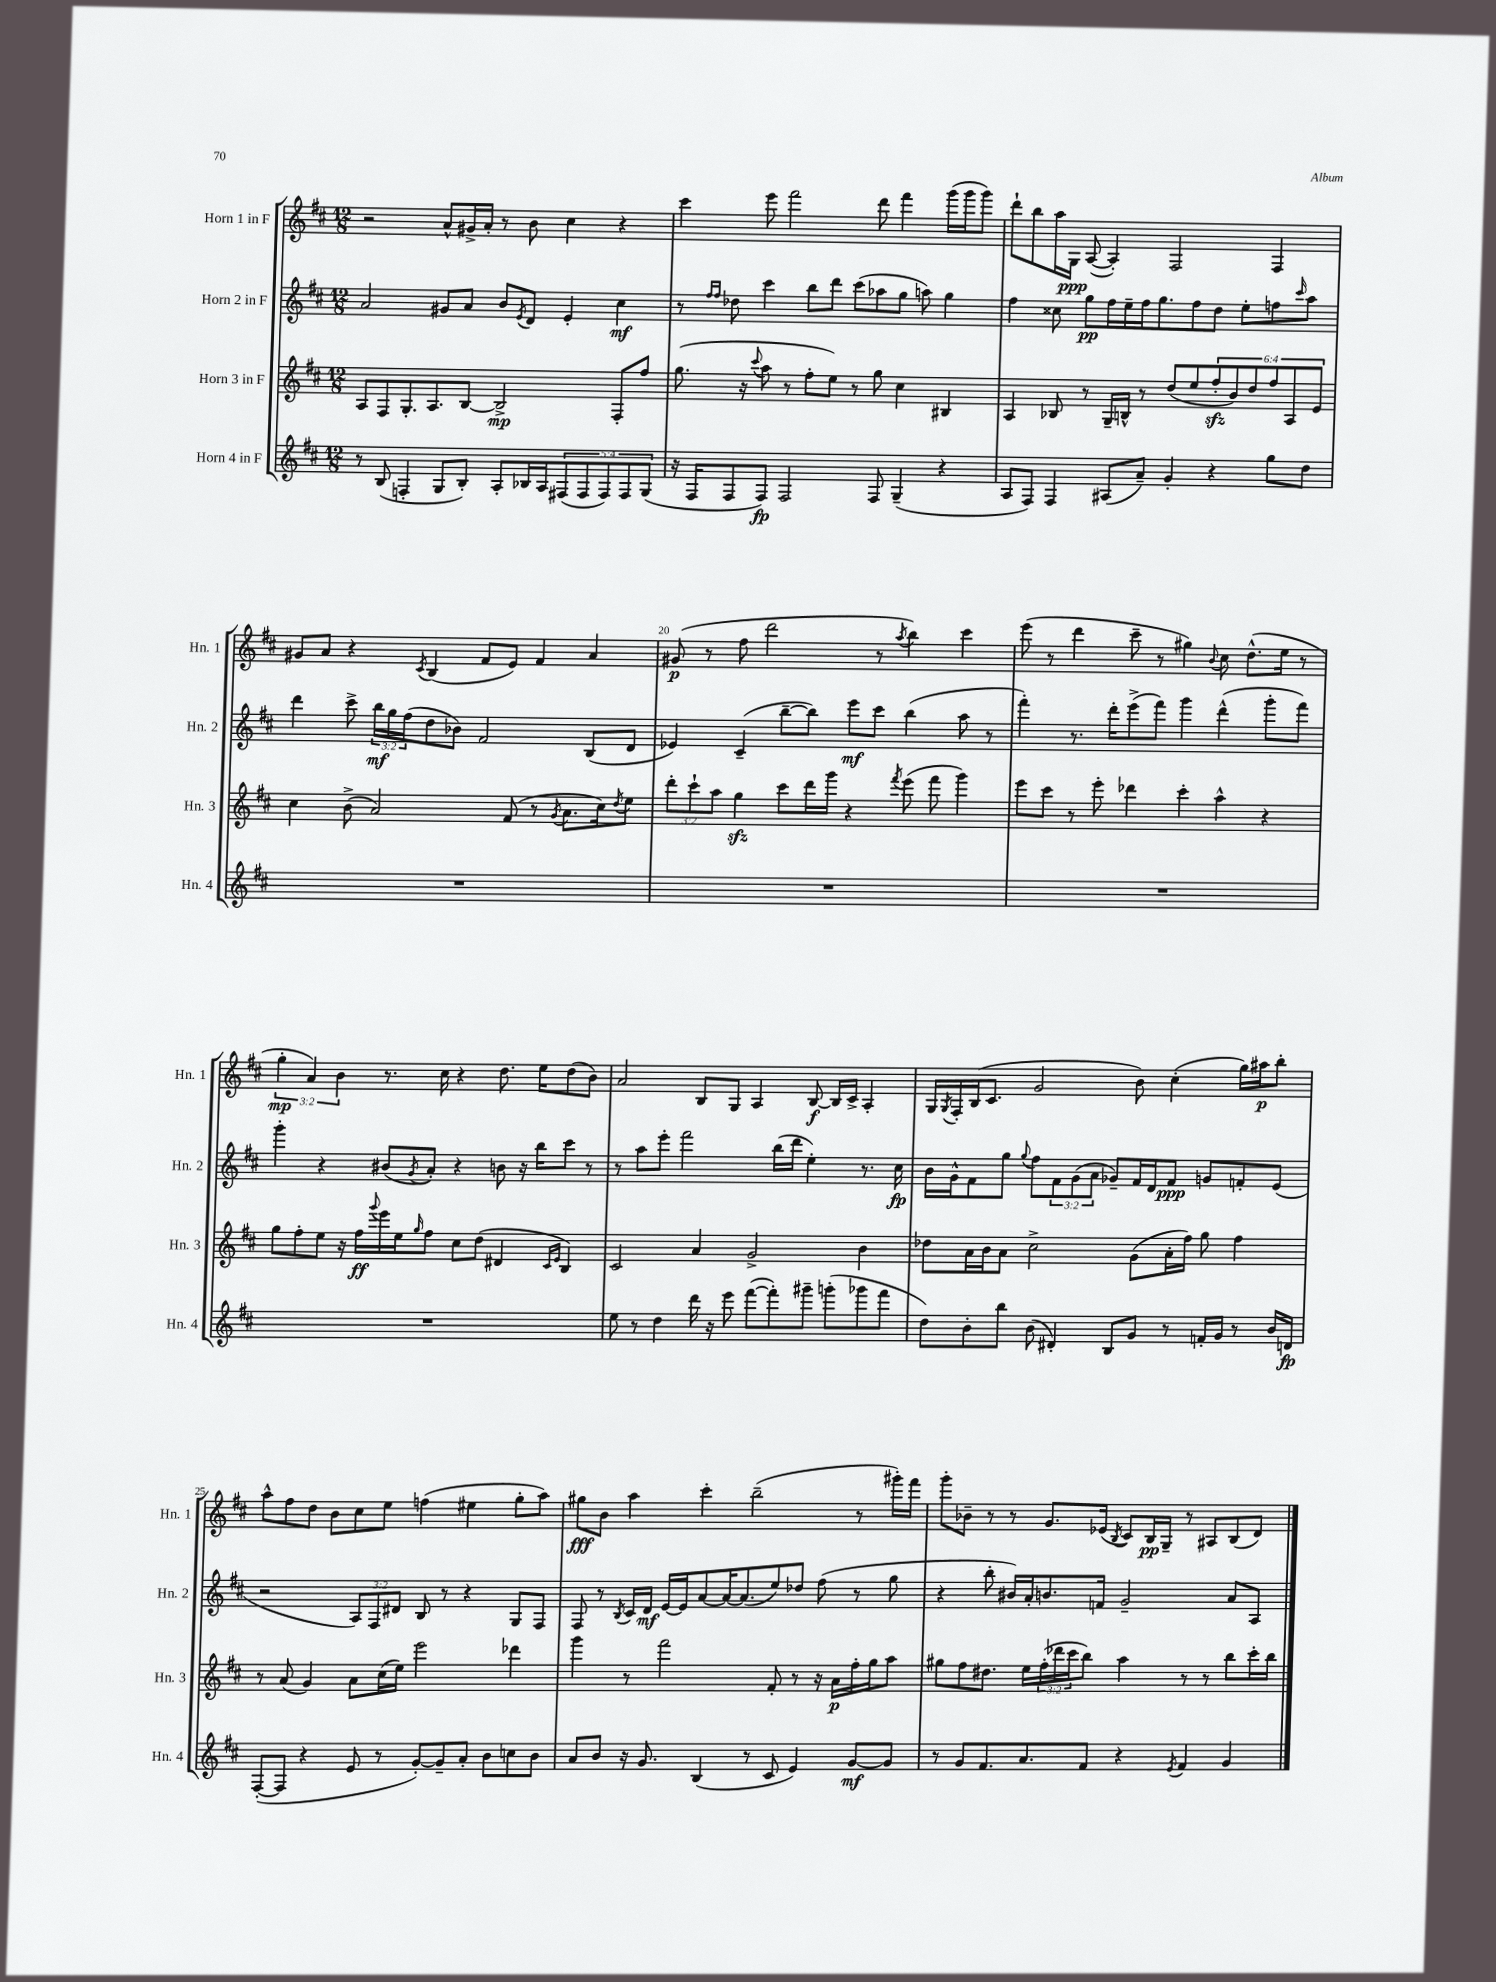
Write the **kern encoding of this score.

**kern	**dynam	**kern	**dynam	**kern	**dynam	**kern	**dynam
*part4	*part4	*part3	*part3	*part2	*part2	*part1	*part1
*staff4	*staff4	*staff3	*staff3	*staff2	*staff2	*staff1	*staff1
*I"Horn 4 in F	*	*I"Horn 3 in F	*	*I"Horn 2 in F	*	*I"Horn 1 in F	*
*I'Hn. 4	*	*I'Hn. 3	*	*I'Hn. 2	*	*I'Hn. 1	*
*clefG2	*	*clefG2	*	*clefG2	*	*clefG2	*
*k[f#c#]	*	*k[f#c#]	*	*k[f#c#]	*	*k[f#c#]	*
*M12/8	*	*M12/8	*	*M12/8	*	*M12/8	*
=16	=16	=16	=16	=16	=16	=16	=16
8r	.	8A/L	.	2a/	.	2r	.
(8B/	.	8F#/	.	.	.	.	.
4Fn'/	.	8.G'/	.	.	.	.	.
.	.	8.A/	.	.	.	.	.
8G/L	.	.	.	8g#X/L	.	8a^^/L	.
8B'/J)	.	[8B/J	.	8a/J	.	16g#X^/L	.
.	.	.	.	.	.	16a'/JJ	.
8A'/L	.	2B^/]	mp	8b/L	.	8r	.
.	.	.	.	8qe/	.	.	.
16B-X/L	.	.	.	8d/J	.	8b\	.
16A/J	.	.	.	.	.	.	.
(10F#X/	.	.	.	4e'/	.	4cc#\	.
10F#/	.	.	.	.	.	.	.
10F#/)	.	.	.	.	.	.	.
.	.	8F#'/L	.	4cc#\	mf	4r	.
10F#/	.	.	.	.	.	.	.
.	.	8ff#/J	.	.	.	.	.
(10G/J	.	.	.	.	.	.	.
=17	=17	=17	=17	=17	=17	=17	=17
16r	.	(8.gg\	.	8r	.	4ccc#\	.
16F#/KL	.	.	.	.	.	.	.
.	.	.	.	16qqff#/LL	.	.	.
.	.	.	.	16qqff#/JJ	.	.	.
8F#/	.	.	.	8dd-X\	.	.	.
.	.	16r	.	.	.	.	.
.	.	8qqccc#/	.	.	.	.	.
8F#/J)	fp	8aa\	.	4ccc#\	.	8eee\	.
2F#/	.	8r	.	.	.	2fff#\	.
.	.	8ff#'\L	.	8bb\L	.	.	.
.	.	8ee\J)	.	8ddd\J	.	.	.
.	.	8r	.	(8ccc#\L	.	.	.
8F#/	.	8gg\	.	8aa-X\	.	8ddd\	.
(4G~/	.	4cc#\	.	8gg\J	.	4fff#\	.
.	.	.	.	8aan\)	.	.	.
4r	.	4B#X/	.	4gg\	.	(16ggg\LL	.
.	.	.	.	.	.	16ggg\J	.
.	.	.	.	.	.	8ggg\J)	.
=18	=18	=18	=18	=18	=18	=18	=18
8A/L	.	4A/	.	4ff#\	.	8ddd`\L	.
8F#/J)	.	.	.	.	.	8bb\	.
4F#/	.	8B-X/	.	8cc##X\	.	16aa\L	.
.	.	.	.	.	.	16G\JJ	ppp
.	.	8r	.	8gg\L	pp	([8A/	.
(8A#X/L	.	16G~/LL	.	16ff#\L	.	4A'/])	.
.	.	16Bn^^/JJ	.	16ee~\	.	.	.
8a~/J)	.	8r	.	16ff#\J	.	.	.
.	.	.	.	8.gg\	.	.	.
4g'/	.	(8dd/L	.	.	.	2F#/	.
.	.	8ee/	.	8ff#\	.	.	.
4r	.	12ff#zz'/	.	8dd\J	.	.	.
.	.	12b/)	.	.	.	.	.
.	.	.	.	8ee'\L	.	.	.
.	.	12dd/	.	.	.	.	.
8gg\L	.	12ff#/	.	8ffn\	.	4F#/	.
.	.	12A/	.	.	.	.	.
.	.	.	.	16qqccc#/	.	.	.
8dd\J	.	.	.	8aa\J	.	.	.
.	.	12e/J	.	.	.	.	.
!!LO:LB:g=z
=19	=19	=19	=19	=19	=19	=19	=19
1.r	.	4cc#\	.	4ddd\	.	8g#X/L	.
.	.	.	.	.	.	8a/J	.
.	.	(8b^\	.	8ccc#^\	.	4r	.
.	.	2a/)	.	24bb\LL	mf	.	.
.	.	.	.	24gg\	.	.	.
.	.	.	.	(24ff#\J	.	.	.
.	.	.	.	.	.	8qc#/	.
.	.	.	.	8dd\	.	(4B/	.
.	.	.	.	8b-X\J)	.	.	.
.	.	.	.	2f#/	.	8f#/L	.
.	.	(8f#/	.	.	.	8e/J)	.
.	.	8r	.	.	.	4f#/	.
.	.	8qg/	.	.	.	.	.
.	.	8.a\L	.	.	.	.	.
.	.	.	.	(8B/L	.	4a/	.
.	.	16cc#\k)	.	.	.	.	.
.	.	8qdd/	.	.	.	.	.
.	.	8ee\J	.	8d/J	.	.	.
=20	=20	=20	=20	=20	=20	=20	=20
1.r	.	12ddd'\L	.	4e-X/)	.	(8g#X/	p
.	.	12ccc#`\	.	.	.	.	.
.	.	.	.	.	.	8r	.
.	.	12aa\J	.	.	.	.	.
.	.	4ggzz\	.	(4c#~/	.	8ff#\	.
.	.	.	.	.	.	2ddd\	.
.	.	8ccc#\L	.	[8bb~\L	.	.	.
.	.	16ddd\L	.	8bb\J])	.	.	.
.	.	16ggg\JJ	.	.	.	.	.
.	.	4r	.	8eee\L	mf	.	.
.	.	.	.	8ccc#\J	.	8r	.
.	.	8qfff#/	.	.	.	8qaa/	.
.	.	(8eee\	.	(4bb\	.	4bb\)	.
.	.	8fff#\	.	.	.	.	.
.	.	4ggg\)	.	8aa\	.	4ccc#\	.
.	.	.	.	8r	.	.	.
=21	=21	=21	=21	=21	=21	=21	=21
1.r	.	8eee\L	.	4fff#'\)	.	(8eee\	.
.	.	8ccc#\J	.	.	.	8r	.
.	.	8r	.	8.r	.	4ddd\	.
.	.	8eee'\	.	.	.	.	.
.	.	.	.	16ddd'\KL	.	.	.
.	.	4ddd-X\	.	(8eee^\	.	8ccc#~\	.
.	.	.	.	8fff#\J)	.	8r	.
.	.	4ccc#'\	.	4ggg\	.	4gg#X\)	.
.	.	.	.	.	.	8qqb/	.
.	.	4aa^^\	.	(4ddd^^\	.	8cc#\	.
.	.	.	.	.	.	(8.dd^^\L	.
.	.	4r	.	8ggg'\L	.	.	.
.	.	.	.	.	.	16ee\Jk	.
.	.	.	.	8fff#\J)	.	8r	.
!!LO:LB:g=z
=22	=22	=22	=22	=22	=22	=22	=22
1.r	.	8gg\L	.	4ggg'\	.	6gg'\	mp
.	.	8ff#'\	.	.	.	.	.
.	.	.	.	.	.	6a/)	.
.	.	8ee\J	.	4r	.	.	.
.	.	.	.	.	.	6b\	.
.	.	16r	.	.	.	.	.
.	.	16ff#\LL	ff	.	.	.	.
.	.	8qqggg/	.	.	.	.	.
.	.	16eee\	.	(8b#X/L	.	8.r	.
.	.	16ee\J	.	.	.	.	.
.	.	16qqgg/	.	8qg/	.	.	.
.	.	8ff#\J	.	8a'/J)	.	.	.
.	.	.	.	.	.	16cc#\	.
.	.	8cc#\L	.	4r	.	4r	.
.	.	(8dd\J	.	.	.	.	.
.	.	4d#X/	.	8bn\	.	8.dd\	.
.	.	.	.	16r	.	.	.
.	.	.	.	16bb\KL	.	16ee\KL	.
.	.	16qqc#/LL	.	.	.	.	.
.	.	16qqe/JJ	.	.	.	.	.
.	.	4B/)	.	8ccc#\J	.	(8dd\	.
.	.	.	.	8r	.	8b\J)	.
=23	=23	=23	=23	=23	=23	=23	=23
8ee\	.	2c#/	.	8r	.	2a/	.
8r	.	.	.	8aa\L	.	.	.
4dd\	.	.	.	8eee'\J	.	.	.
.	.	.	.	2fff#\	.	.	.
16ddd\	.	4a/	.	.	.	8B/L	.
16r	.	.	.	.	.	.	.
8eee\	.	.	.	.	.	8G/J	.
([8fff#\L	.	2g^/	.	.	.	4A/	.
8fff#'\])	.	.	.	(16bb\LL	.	.	.
.	.	.	.	16ddd\JJ	.	.	.
8ggg#X~\J	.	.	.	4ee'\)	.	[8B/	f
(8gggn'\L	.	.	.	.	.	16B/LL]	.
.	.	.	.	.	.	16c#^/JJ	.
8ggg-X\	.	4b\	.	8.r	.	4A'/	.
8fff#\J	.	.	.	.	.	.	.
.	.	.	.	16cc#\	fp	.	.
=24	=24	=24	=24	=24	=24	=24	=24
8dd\L)	.	8dd-X\L	.	16b\LL	.	16G/LL	.
.	.	.	.	.	.	8qG/	.
.	.	.	.	16g^^\J	.	16F#'/	.
8b'\	.	16a\L	.	8f#\	.	(16B/J	.
.	.	16b\J	.	.	.	8.c#/J	.
8bb\J	.	8a\J	.	8gg\J	.	.	.
.	.	.	.	8qqgg/	.	.	.
(8b\	.	2cc#^\	.	8ff#\L	.	2g/	.
4d#X'/)	.	.	.	12f#\	.	.	.
.	.	.	.	(12g\	.	.	.
.	.	.	.	12a\J	.	.	.
8B/L	.	.	.	8g-X~/L)	.	.	.
8g/J	.	(8g\L	.	16f#/L	.	8b\)	.
.	.	.	.	16d/J	.	.	.
8r	.	16a'\L	.	8f#/J	ppp	(4cc#'\	.
.	.	16ff#\JJ)	.	.	.	.	.
16fn'/LL	.	8gg\	.	8gn/L	.	.	.
16g/JJ	.	.	.	.	.	.	.
8r	.	4ff#\	.	8fn'/	.	16gg\LL)	.
.	.	.	.	.	.	16aa#X\J	p
16b/LL	.	.	.	(8e/J	.	8bb'\J	.
16dn/JJ	fp	.	.	.	.	.	.
!!LO:LB:g=z
=25	=25	=25	=25	=25	=25	=25	=25
([8F#'/L	.	8r	.	2r	.	8aa^^\L	.
8F#/J]	.	(8a/	.	.	.	8ff#\	.
4r	.	4g/)	.	.	.	8dd\J	.
.	.	.	.	.	.	8b\L	.
8e/	.	8a\L	.	12A/L)	.	8cc#\	.
.	.	.	.	12F#/	.	.	.
8r	.	(16cc#\L	.	.	.	8ee\J	.
.	.	.	.	12d#X/J	.	.	.
.	.	16ee\JJ)	.	.	.	.	.
[8g'/L)	.	2eee\	.	8B/	.	(4ffn\	.
8g~/]	.	.	.	8r	.	.	.
8a'/J	.	.	.	4r	.	4ee#X\	.
8b\L	.	.	.	.	.	.	.
8ccn\	.	4ddd-X\	.	8G/L	.	8gg'\L	.
8b\J	.	.	.	8F#/J	.	8aa\J)	.
=26	=26	=26	=26	=26	=26	=26	=26
8a/L	.	4ggg\	.	8F#/	.	8gg#X\L	fff
8b/J	.	.	.	8r	.	8b\J	.
.	.	.	.	8qB/	.	.	.
16r	.	8r	.	16c#/LL	.	4aa\	.
8.g/	.	.	.	16d/JJ	mf	.	.
.	.	2fff#\	.	[16e/LL	.	.	.
.	.	.	.	16e/J]	.	.	.
(4B/	.	.	.	[8a/	.	4ccc#'\	.
.	.	.	.	16a/K_	.	.	.
.	.	.	.	(8.a/]	.	.	.
8r	.	.	.	.	.	(2bb~\	.
8c#/	.	8f#'/	.	8ee/)	.	.	.
4e/)	.	8r	.	8dd-X/J	.	.	.
.	.	16r	.	(8ff#\	.	.	.
.	.	16a\LL	p	.	.	.	.
[8g/L	mf	16ff#'\	.	8r	.	8r	.
.	.	16gg\J	.	.	.	.	.
8g/J]	.	8aa\J	.	8gg\	.	16ggg#X'\LL)	.
.	.	.	.	.	.	16fff#\JJ	.
=27	=27	=27	=27	=27	=27	=27	=27
8r	.	8gg#X\L	.	4r	.	8ggg'\L	.
8g/L	.	8ff#\	.	.	.	8b-X~\J	.
8.f#/	.	8.dd#X\J	.	8bb'\	.	8r	.
.	.	.	.	16b#X/LL)	.	8r	.
8.a/	.	16ee\LL	.	16a'/J	.	.	.
.	.	(24ff#'\	.	8.bn/	.	8.g/L	.
.	.	24ddd-X\	.	.	.	.	.
.	.	24ccc#\J	.	.	.	.	.
8f#/J	.	8bb\J)	.	.	.	.	.
.	.	.	.	16fn/Jk	.	(16e-X/Jk	.
.	.	.	.	.	.	8qB/	.
4r	.	4aa\	.	2g~/	.	8c#/L)	.
.	.	.	.	.	.	16B/L	pp
.	.	.	.	.	.	16G~/JJ	.
8qe/	.	.	.	.	.	.	.
4f#/	.	8r	.	.	.	8r	.
.	.	8r	.	.	.	8A#X/L	.
4g/	.	8bb\L	.	8a/L	.	(8B/	.
.	.	16ccc#'\L	.	8A/J	.	8d/J)	.
.	.	16bb\JJ	.	.	.	.	.
==	==	==	==	==	==	==	==
*-	*-	*-	*-	*-	*-	*-	*-
